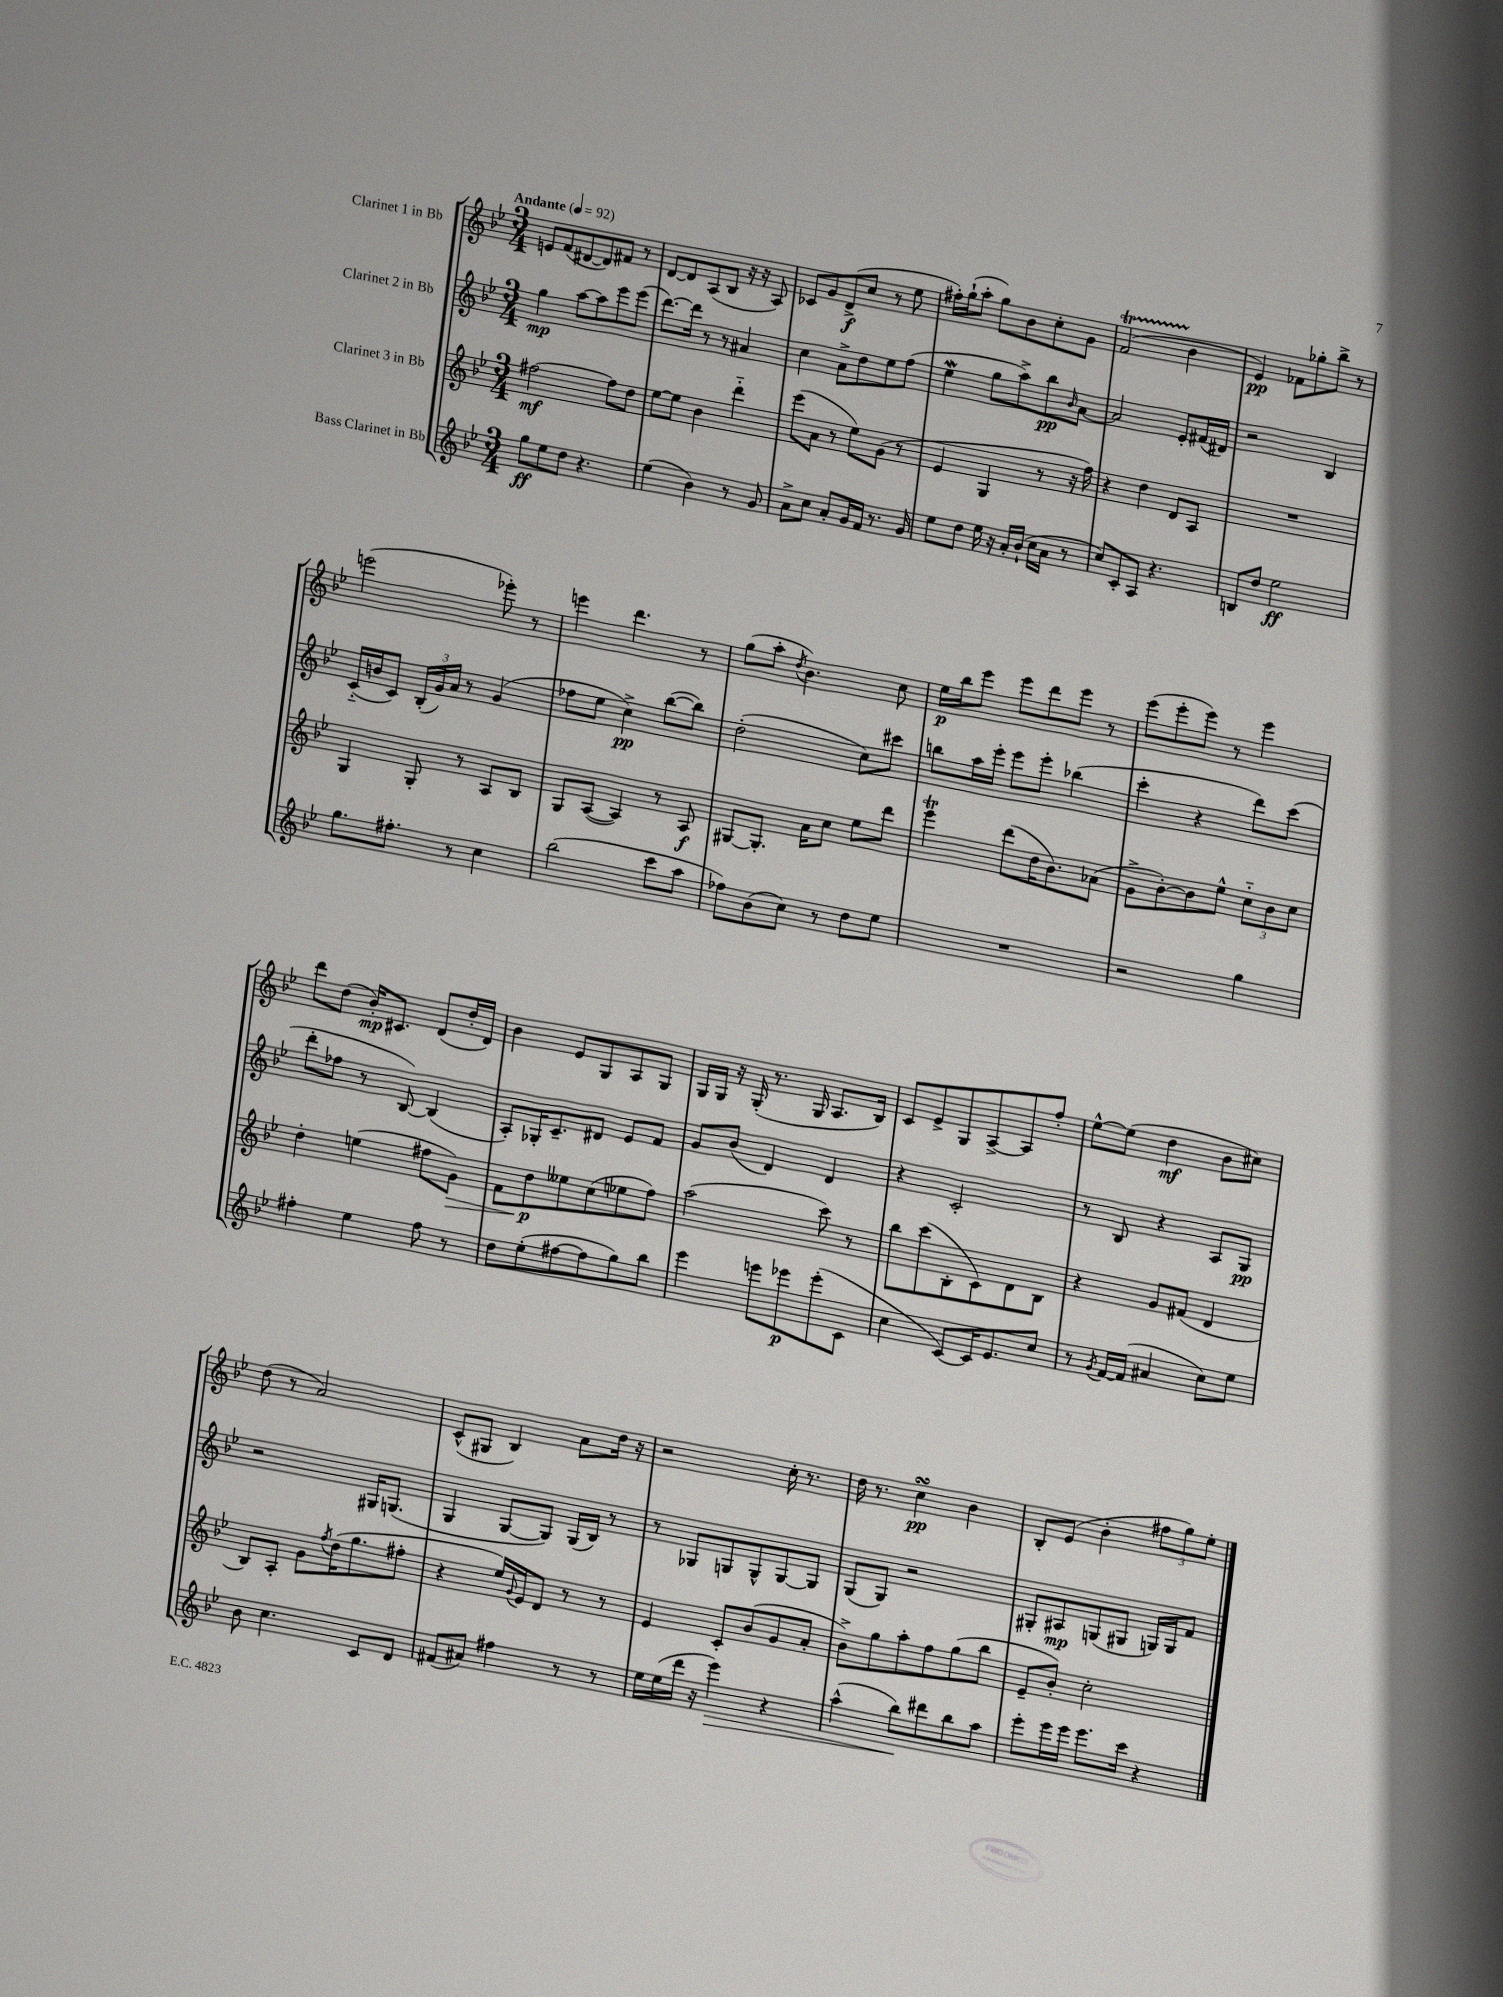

**kern	**kern	**kern	**kern
*staff4	*staff3	*staff2	*staff1
*clefG2	*clefG2	*clefG2	*clefG2
*k[b-e-]	*k[b-e-]	*k[b-e-]	*k[b-e-]
*M3/4	*M3/4	*M3/4	*M3/4
*MM92	*MM92	*MM92	*MM92
8gg\L	[2ff#\	4gg\	8e/L
8ee-\	.	.	(8f/
8dd\J	.	[8aa\L	[8d#/
4.r	.	8aa\]	8d#/])
.	8ff#\]L	8eee-\	8f#/J
.	8dd\J	(8eee-\J	8r
=	=	=	=
(4ee-\	[8ee-\L	[8.ddd\L)	[8d/L
.	8ee-\]J	.	8d/]
.	.	16ddd\]Jk	.
4b-\)	4b-\	8r	(8A/
.	.	8r	8B-/J
8r	4ddd'~\	4a#/	16r
.	.	.	16r
8g/	.	.	8A/)
=	=	=	=
8a^\L	(8eee-\L	4cc\	8c-/L
8cc\J	8a\J	.	8g/
8a'/L	8r	8a^\L	(8d^/
16g/L	8ee-\L)	8dd\	8cc/J
16f/JJ	.	.	.
8.r	(8g\J	8ee-\	8r
.	8r	(8ff\J	8ee-\
16g/	.	.	.
=	=	=	=
8ee-\L	4e-/	4ee-\	16ff#'\LL)
.	.	.	(16gg`\J
8dd\J	.	.	8aa'\J
16ee-\	4G/	8gg\L	8gg\L)
16r	.	.	.
16a'/LL	.	8aa^\)	8b-\
(16b-`/JJ	.	.	.
16cc\LL	8r	8bb-\	8cc'\
16a\JJ	.	.	.
.	.	16qqb-/	.
8r	16r	[8a\J	8g\J
.	16ff\)	.	.
=	=	=	=
8cc/L)	4r	2a/]	(2f/
8c'/	.	.	.
8A/J	4dd\	.	.
4.r	.	.	.
.	8d/L	8e-'/L	4b-\
.	8A/J	(16f#/L	.
.	.	16d#/JJ)	.
=	=	=	=
8B/L	2.r	2r	4e-/)
8dd/J	.	.	.
2ee-\	.	.	8f-\L
.	.	.	8gg-'\
.	.	4B-/	8bb-^\J
.	.	.	8r
=	=	=	=
8.gg\L	4G/	(16c'~/LL	(2eee\
.	.	16b/J	.
.	.	8c/J)	.
8.ff#'\J	.	.	.
.	8G'/	(24B-'/LL	.
.	.	24g/)	.
.	.	24a/JJ	.
8r	8r	8r	.
4cc\	8A/L	(4g/	8eee-'\)
.	8B-/J	.	8r
=	=	=	=
(2bb-\	8G/L	8ff-\L	4eee\
.	([8A/J	8ee-\J	.
.	4A/])	4cc^\)	4.ddd\
8ccc\L	8r	([8bb-\L	.
8aa\J	8A/	8bb-\]J)	8r
=	=	=	=
8ff-\L)	[8G#/L	(2dd'\	(8gg\L
(8b-\	8.G#'/]J	.	8aa'\J
.	.	.	8qdd/
8cc\J)	.	.	4.b-\)
.	16a\LK	.	.
8r	8cc\J	.	.
8dd\L	8ee-\L	8cc\L)	.
8ee-\J	8ddd\J	8ccc#\J	8cc\
=	=	=	=
2.r	4eee-\	8bb\L	16ee-\LL
.	.	.	16bb-\J
.	.	16aa\L	8eee-\J
.	.	16eee-'\JJ	.
.	(8ddd\L	8eee-\L	8eee-\L
.	16dd\K	8eee-'\J	8ddd\
.	8.b-\)	.	.
.	.	(4bb-\	8eee-\J
.	(8a-\J	.	8r
=	=	=	=
2r	8g^\L	4ccc'\	(8eee-\L
.	[8b-'\)	.	8eee-'\
.	8b-\]	4r	8eee-\J)
.	8ee-^^\J	.	8r
4gg\	12cc'~\L	8ddd\L)	4eee-\
.	12b-\	.	.
.	.	(8ccc\J	.
.	12cc\J	.	.
=	=	=	=
4ff#'\	4dd'\	8ddd'\L	8ddd\L
.	.	8ff-\J	(8dd\J
4ee-\	(4ee\	8r	16b-'/LK)
.	.	.	8.c#/J
.	.	[8B-/)	.
8ff#\	8ff#\L	(4B-/]	(8d/L
8r	8g\J)	.	16dd'/L
.	.	.	16d/JJ)
=	=	=	=
8dd\L	8f\L	8A'/L)	4b-\
(8ee-'\	8dd\	16G-'/K	.
.	.	8.c~/	.
[8ff#\	8ee--\	.	8e-/L
8ff#\]	(8cc\	8d#/J	8G/
8gg\)	8ee-\	8e-/L	8A/
8bb-\J	8ff\J)	8f/J	8G/J
=	=	=	=
4eee-\	(2aa\	8g/L	16G/LL
.	.	.	16G/JJ
.	.	(8b-/J	16r
.	.	.	(16G'/
8eee\L	.	4d/)	8.r
8eee-\	.	.	.
.	.	.	16G/
(8eee-'\	8ccc\)	4d/	8.A/L
8c\J	8r	.	.
.	.	.	16B-/Jk)
=	=	=	=
4cc\	8bb-\L	4r	8c/L
.	(8ccc\	.	8e-^/
[8c/L)	8B-'\	2c'/	8G/
16c/]K	8c\)	.	[8A^/
8.e-/	.	.	.
.	8d\	.	8A/]
8cc/J	8B-\J	.	8ff'/J
=	=	=	=
8r	4r	8r	[8ee-^^\L
8qg/	.	.	.
[16f/LL	.	8B-/	(8ee-\]J
(16f/]JJ	.	.	.
4a#/	8g/L	4r	4dd\
.	(8f#/J	.	.
8cc\L)	4d/	8A/L	8b-\L
8ee-\J	.	8G/J	8cc#\J)
=	=	=	=
8b-\	8B-/L)	2r	(8dd\
4.cc\	8A'/J	.	8r
.	8g\L	.	2a/)
.	8qff/	.	.
.	(16dd\K	.	.
.	8.gg\	.	.
8c/L	.	16G#/LK	.
.	.	(8.G/J	.
8d/J	8ff#'\J	.	.
=	=	=	=
(8f#/L	4r	4G/	(8c^^/L
8a#/J)	.	.	8G#/J
4ff#\	16ee-/LL)	[8G/L	4B-/)
.	8qqg/	.	.
.	16e-/J	.	.
.	8d/J	8G/]J)	.
8r	8r	(16G/LL	8a\L
.	.	16B-/JJ)	.
8r	8r	8r	16dd\Jk
.	.	.	16r
=	=	=	=
16ee-\LL	4e-/	8r	2r
(16ee-\	.	.	.
16ddd\JJ	.	8G-/L	.
16r	.	.	.
4eee-\)	8c'/L	8G/	.
.	(8b-/	8G^^/	.
4r	8g/	[8G/	16cc'\
.	.	.	8.r
.	8a'/J	8G/]J	.
=	=	=	=
(4aa^^\	8b-^\L)	(8G/L	16dd\
.	.	.	8.r
.	8gg\	8G/J)	.
8bb-\L)	8aa'\	2r	4cc\
8ddd#\	8ff\	.	.
8bb-\	(8gg\	.	4b-\
8aa\J	8bb-\J	.	.
=	=	=	=
8eee-'\L	8e-~/L	8G#'/L	8B-'/L
16eee-\L	8b-'/J)	8A#/	(8e-/J
16eee-\JJ	.	.	.
8.eee-\L	2cc'\	(8G/	4b-'\
.	.	8G#/J	.
16ccc\Jk	.	.	.
4r	.	16G/LL)	12ff#\L
.	.	16G/J	.
.	.	.	12gg\)
.	.	8f/J	.
.	.	.	12ee-'\J
==	==	==	==
*-	*-	*-	*-
